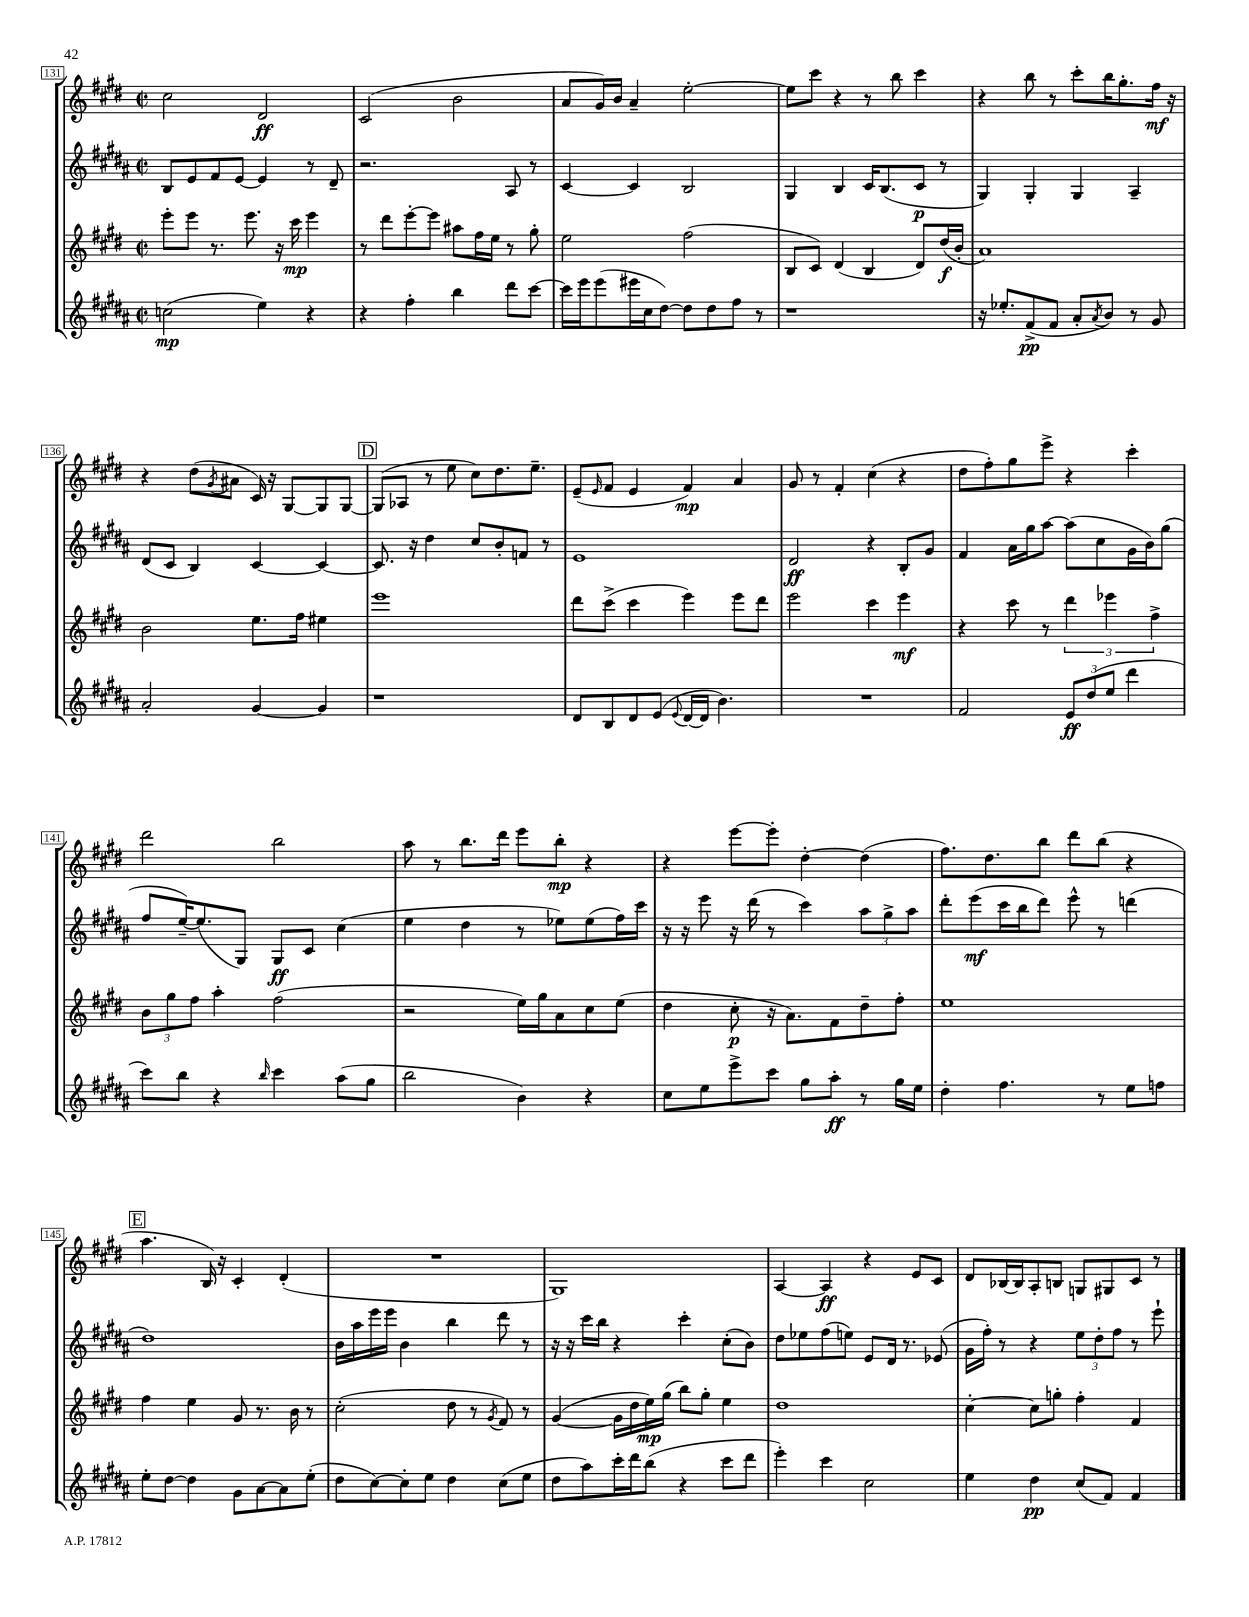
<<
\new StaffGroup <<
\new Staff = "s0" {
    \clef treble \key e \major \defaultTimeSignature \time 2/2
    cis''2 dis'2\ff |
    cis'2( b'2 |
    a'8 gis'16) b'16 a'4-- e''2~-. |
    e''8 cis'''8 r4 r8 b''8 cis'''4 |
    r4 b''8 r8 cis'''8-. b''16 gis''8.-. fis''16\mf r16 |
    r4 dis''8( \acciaccatura { gis'8 } ais'8 cis'16) r16 gis8~ gis8 gis8~ |
    \mark \markup { \box "D" } gis8( aes8 r8 e''8 cis''8) dis''8. e''8.-- |
    e'8--( \grace { e'16 } fis'8 e'4 fis'4\mp) a'4 |
    gis'8 r8 fis'4-. cis''4( r4 |
    dis''8 fis''8-.) gis''8 e'''8-> r4 cis'''4-. |
    dis'''2 b''2 |
    a''8 r8 b''8. dis'''16 e'''8 b''8-.\mp r4 |
    r4 e'''8~ e'''8-. dis''4~-. dis''4( |
    fis''8.) dis''8. b''8 dis'''8 b''8( r4 |
    \mark \markup { \box "E" } a''4. b16) r16 cis'4-. dis'4-.( |
    R1 |
    gis1) |
    a4~ a4\ff r4 e'8 cis'8 |
    dis'8 bes16~ bes16 a8-. b8 g8 gis8 cis'8 r8 \bar "|." |
}
\new Staff = "s1" {
    \clef treble \key b \major \defaultTimeSignature \time 2/2
    b8 e'8 fis'8 e'8~ e'4 r8 dis'8-- |
    r2. ais8 r8 |
    cis'4~ cis'4 b2 |
    gis4 b4 cis'16 b8.( cis'8\p r8 |
    gis4) gis4-. gis4 ais4-- |
    dis'8( cis'8 b4) cis'4~ cis'4~ |
    \mark \markup { \box "D" } cis'8. r16 dis''4 cis''8 b'8-. f'8 r8 |
    e'1 |
    dis'2\ff r4 b8-. gis'8 |
    fis'4 ais'16 gis''16 ais''8~ ais''8( cis''8 gis'16 b'16) gis''8( |
    fis''8 e''16~--) e''8.( gis8) gis8\ff cis'8 cis''4( |
    e''4 dis''4 r8 ees''8) ees''8( fis''16) cis'''16 |
    r16 r16 e'''8 r16 dis'''16( r8 cis'''4) \tuplet 3/2 { ais''8 gis''8-> ais''8 } |
    dis'''8-. e'''8\mf( cis'''16 b''16 dis'''8) e'''8-^ r8 d'''4( |
    \mark \markup { \box "E" } dis''1) |
    b'16 ais''16 e'''16 e'''16 b'4 b''4 dis'''8 r8 |
    r16 r16 cis'''16 b''16 r4 cis'''4-. cis''8-.( b'8) |
    dis''8 ees''8 fis''8( e''8) e'8 dis'16 r8. ees'8( |
    gis'16 fis''16-.) r8 r4 \tuplet 3/2 { e''8 dis''8-. fis''8 } r8 e'''8-! \bar "|." |
}
\new Staff = "s2" {
    \clef treble \key e \major \defaultTimeSignature \time 2/2
    e'''8-. e'''8 r8. e'''8. r16 cis'''16\mp e'''4 |
    r8 dis'''8 e'''8~-. e'''8 ais''8 fis''16 e''16 r8 gis''8-. |
    e''2 fis''2( |
    b8 cis'8) dis'4( b4 dis'8) dis''16\f( b'16-. |
    a'1) |
    b'2 e''8. fis''16 eis''4 |
    \mark \markup { \box "D" } e'''1 |
    dis'''8 cis'''8->( cis'''4 e'''4) e'''8 dis'''8 |
    e'''2 cis'''4 e'''4\mf |
    r4 cis'''8 r8 \tuplet 3/2 { dis'''4 ees'''4 fis''4-> } |
    \tuplet 3/2 { b'8 gis''8 fis''8 } a''4-. fis''2( |
    r2 e''16) gis''16 a'8 cis''8 e''8( |
    dis''4 cis''8-.\p r16 a'8.) fis'8 dis''8-- fis''8-. |
    e''1 |
    \mark \markup { \box "E" } fis''4 e''4 gis'8 r8. b'16 r8 |
    cis''2-.( dis''8 r8 \acciaccatura { gis'8 } fis'8) r8 |
    gis'4~( gis'16 dis''16 e''16\mp) gis''16( b''8) gis''8-. e''4 |
    dis''1 |
    cis''4~-. cis''8 g''8-. fis''4-. fis'4 \bar "|." |
}
\new Staff = "s3" {
    \clef treble \key b \major \defaultTimeSignature \time 2/2
    c''2\mp( e''4) r4 |
    r4 fis''4-. b''4 dis'''8 cis'''8~ |
    cis'''16 e'''16 e'''8( eis'''16 cis''16 dis''8~) dis''8 dis''8 fis''8 r8 |
    r1 |
    r16 ees''8.-. fis'8->\pp( fis'8 ais'8-. \acciaccatura { ais'8 } b'8) r8 gis'8 |
    ais'2-. gis'4~ gis'4 |
    \mark \markup { \box "D" } r1 |
    dis'8 b8 dis'8 e'8( \appoggiatura { e'8 } dis'16~ dis'16 b'4.) |
    R1 |
    fis'2 \tuplet 3/2 { e'8\ff dis''8( e''8 } dis'''4 |
    cis'''8) b''8 r4 \grace { b''16 } cis'''4 ais''8( gis''8 |
    b''2 b'4) r4 |
    cis''8 e''8 e'''8-> cis'''8 gis''8 ais''8-.\ff r8 gis''16 e''16 |
    dis''4-. fis''4. r8 e''8 f''8 |
    \mark \markup { \box "E" } e''8-. dis''8~ dis''4 gis'8 ais'8~ ais'8 e''8-.( |
    dis''8 cis''8~) cis''8-. e''8 dis''4 cis''8( e''8 |
    dis''8 ais''8) cis'''16-. dis'''16 b''8( r4 cis'''8 dis'''8 |
    e'''4-.) cis'''4 cis''2 |
    e''4 dis''4\pp cis''8( fis'8) fis'4 \bar "|." |
}
>>
>>
\layout { \context { \Score currentBarNumber = #131 \override BarNumber.stencil = #(make-stencil-boxer 0.1 0.3 ly:text-interface::print) } }
